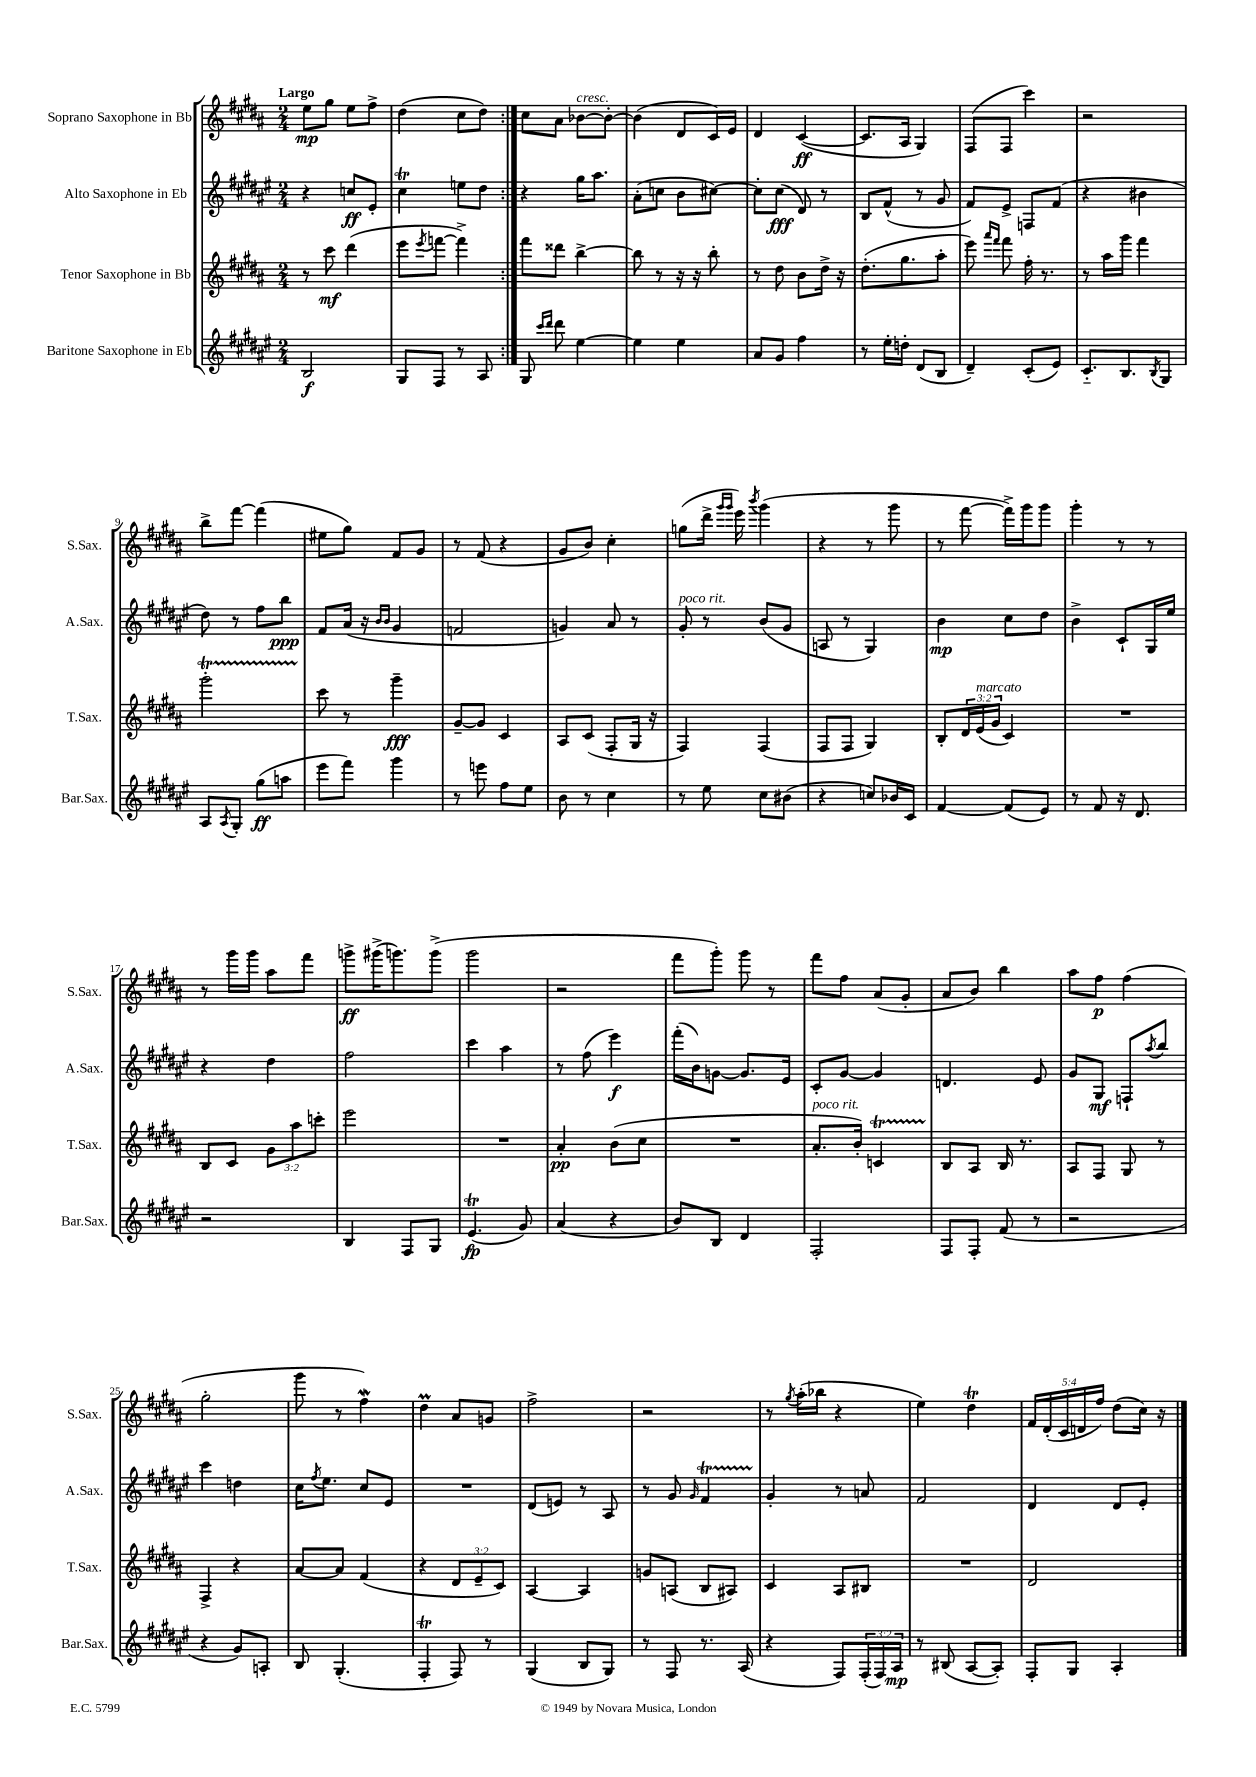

**kern	**dynam	**kern	**dynam	**kern	**dynam	**kern	**dynam
*part4	*part4	*part3	*part3	*part2	*part2	*part1	*part1
*staff4	*staff4	*staff3	*staff3	*staff2	*staff2	*staff1	*staff1
*I"Baritone Saxophone in Eb	*	*I"Tenor Saxophone in Bb	*	*I"Alto Saxophone in Eb	*	*I"Soprano Saxophone in Bb	*
*I'Bar.Sax.	*	*I'T.Sax.	*	*I'A.Sax.	*	*I'S.Sax.	*
*clefG2	*	*clefG2	*	*clefG2	*	*clefG2	*
*k[f#c#g#d#a#e#]	*	*k[f#c#g#d#a#]	*	*k[f#c#g#d#a#e#]	*	*k[f#c#g#d#a#]	*
*M2/4	*	*M2/4	*	*M2/4	*	*M2/4	*
=1	=1	=1	=1	=1	=1	=1	=1
!	!	!	!	!	!	!LO:TX:a:B:t=Largo	!
2B/	f	8r	.	4r	.	8ee\L	mp
.	.	8ccc#\	mf	.	.	8gg#\J	.
.	.	(4ddd#\	.	8ccn/L	ff	8ee\L	.
.	.	.	.	8e#'/J	.	8ff#^\J	.
=2	=2	=2	=2	=2	=2	=2	=2
8G#/L	.	8eee\L	.	4cc#T\	.	(4dd#\	.
.	.	8qeee/	.	.	.	.	.
8F#/J	.	[8fffn\J	.	.	.	.	.
8r	.	4fff^\])	.	8een\L	.	8cc#\L	.
8A#/	.	.	.	8dd#\J	.	8dd#\J)	.
=3:|!	=3:|!	=3:|!	=3:|!	=3:|!	=3:|!	=3:|!	=3:|!
8G#/	.	8fff#\L	.	4r	.	8cc#\L	.
16qqccc#/LL	.	.	.	.	.	.	.
16qqddd#/JJ	.	.	.	.	.	.	.
8ddd#\	.	8ddd##X\J	.	.	.	8a#\J	.
!	!	!	!	!	!	!LO:TX:a:i:t=cresc.	!
[4ee#\	.	[4bb^\	.	16gg#\KL	.	[8b-X\L	.
.	.	.	.	8.aa#\J	.	.	.
.	.	.	.	.	.	8b-'\J_	.
=4	=4	=4	=4	=4	=4	=4	=4
4ee#\]	.	8bb\]	.	(8a#'\L	.	(4b-\]	.
.	.	8r	.	8ccn\J	.	.	.
4ee#\	.	16r	.	8b\L	.	8d#/L	.
.	.	16r	.	.	.	.	.
.	.	8bb'\	.	[8cc#X\J)	.	16c#/L)	.
.	.	.	.	.	.	16e/JJ	.
=5	=5	=5	=5	=5	=5	=5	=5
8a#/L	.	8r	.	8cc#'\L]	.	4d#/	.
8g#/J	.	8dd#\	.	(8cc#\J	fff	.	.
4ff#\	.	8b\L	.	8d#/)	.	([4c#/	ff
.	.	16dd#^\Jk	.	8r	.	.	.
.	.	16r	.	.	.	.	.
=6	=6	=6	=6	=6	=6	=6	=6
8r	.	(8.dd#'\L	.	8B/L	.	8.c#/L]	.
16ee#'\LL	.	.	.	(8f#^^/J	.	.	.
16ddn'\JJ	.	8.gg#\	.	.	.	16A#/Jk	.
(8d#/L	.	.	.	8r	.	4G#/)	.
8B/J	.	8aa#'\J	.	8g#/	.	.	.
=7	=7	=7	=7	=7	=7	=7	=7
4d#~/)	.	8eee\)	.	8f#/L)	.	(8F#/L	.
.	.	16qqaaa#/LL	.	.	.	.	.
.	.	16qqfff#/JJ	.	.	.	.	.
.	.	8fff#\	.	8e#^/J	.	8F#/J	.
(8c#'/L	.	16ff#'\	.	8Fn/L	.	4ccc#\)	.
.	.	8.r	.	.	.	.	.
8e#/J)	.	.	.	(8f#/J	.	.	.
=8	=8	=8	=8	=8	=8	=8	=8
8.c#/L	.	8r	.	4r	.	2r	.
.	.	16aa#\LL	.	.	.	.	.
8.B/	.	16ggg#\JJ	.	.	.	.	.
.	.	4fff#\	.	4b#X\	.	.	.
8qB/	.	.	.	.	.	.	.
8G#/J	.	.	.	.	.	.	.
!!LO:LB:g=z
=9	=9	=9	=9	=9	=9	=9	=9
8A#/L	.	2ggg#T'\	.	8dd#\)	.	8bb^\L	.
8qA#/	.	.	.	.	.	.	.
8G#'/J	.	.	.	8r	.	[8fff#\J	.
(8gg#\L	ff	.	.	8ff#\L	.	(4fff#\]	.
8aan\J	.	.	.	8bb\J	ppp	.	.
=10	=10	=10	=10	=10	=10	=10	=10
8eee#\L	.	8ccc#\	.	8f#/L	.	8ee#X\L	.
8fff#\J)	.	8r	.	(16a#/Jk	.	8gg#\J)	.
.	.	.	.	16r	.	.	.
.	.	.	.	16qqb/LL	.	.	.
.	.	.	.	16qqb/JJ	.	.	.
4ggg#\	.	4ggg#~\	fff	4g#/	.	8f#/L	.
.	.	.	.	.	.	8g#/J	.
=11	=11	=11	=11	=11	=11	=11	=11
8r	.	[8g#~/L	.	2fn/	.	8r	.
8eeen\	.	8g#/J]	.	.	.	(8f#/	.
8ff#\L	.	4c#/	.	.	.	4r	.
8ee#\J	.	.	.	.	.	.	.
=12	=12	=12	=12	=12	=12	=12	=12
8b\	.	8A#/L	.	4gn/)	.	8g#/L	.
8r	.	(8c#/J	.	.	.	8b/J)	.
4cc#\	.	8F#'/L	.	8a#/	.	4cc#'\	.
.	.	16G#/Jk	.	8r	.	.	.
.	.	16r	.	.	.	.	.
=13	=13	=13	=13	=13	=13	=13	=13
!	!	!	!	!LO:TX:a:i:t=poco rit.	!	!	!
8r	.	4F#/)	.	8g#'/	.	(8ggn\L	.
8ee#\	.	.	.	8r	.	16ddd#^\Jk	.
.	.	.	.	.	.	16qqggg#/LL	.
.	.	.	.	.	.	16qqggg#/JJ	.
.	.	.	.	.	.	16eee\)	.
.	.	.	.	.	.	8qbbb/	.
8cc#\L	.	(4F#/	.	(8b/L	.	(4ggg#\	.
(8b#X\J	.	.	.	8g#/J	.	.	.
=14	=14	=14	=14	=14	=14	=14	=14
4r	.	8F#/L	.	8An/	.	4r	.
.	.	8F#/J	.	8r	.	.	.
8ccn/L)	.	4G#/)	.	4G#/)	.	8r	.
16b-X/L	.	.	.	.	.	8ggg#\	.
16c#/JJ	.	.	.	.	.	.	.
=15	=15	=15	=15	=15	=15	=15	=15
[4f#/	.	8B'/L	.	4b\	mp	8r	.
.	.	24d#/L	.	.	.	[8fff#\	.
!	!	!LO:TX:a:i:t=marcato	!	!	!	!	!
.	.	(24e/	.	.	.	.	.
.	.	24g#/JJ	.	.	.	.	.
(8f#/L]	.	4c#/)	.	8cc#\L	.	16fff#^\LL])	.
.	.	.	.	.	.	16ggg#\J	.
8e#/J)	.	.	.	8dd#\J	.	8ggg#\J	.
=16	=16	=16	=16	=16	=16	=16	=16
8r	.	2r	.	4b^\	.	4ggg#'\	.
8f#/	.	.	.	.	.	.	.
16r	.	.	.	8c#`/L	.	8r	.
8.d#/	.	.	.	.	.	.	.
.	.	.	.	16G#/L	.	8r	.
.	.	.	.	16ee#/JJ	.	.	.
!!LO:LB:g=z
=17	=17	=17	=17	=17	=17	=17	=17
2r	.	8B/L	.	4r	.	8r	.
.	.	8c#/J	.	.	.	16ggg#\LL	.
.	.	.	.	.	.	16ggg#\JJ	.
.	.	12g#\L	.	4dd#\	.	8aa#\L	.
.	.	12aa#\	.	.	.	.	.
.	.	.	.	.	.	8fff#\J	.
.	.	12cccn'\J	.	.	.	.	.
=18	=18	=18	=18	=18	=18	=18	=18
4B/	.	2eee\	.	2ff#\	.	8gggn^\L	ff
.	.	.	.	.	.	(16ggg#X^\K	.
.	.	.	.	.	.	8.gggn\)	.
8F#/L	.	.	.	.	.	.	.
8G#/J	.	.	.	.	.	(8ggg^\J	.
=19	=19	=19	=19	=19	=19	=19	=19
(4.e#t/	fp	2r	.	4ccc#\	.	2ggg#\	.
.	.	.	.	4aa#\	.	.	.
8g#/)	.	.	.	.	.	.	.
=20	=20	=20	=20	=20	=20	=20	=20
(4a#/	.	4a#'/	pp	8r	.	2r	.
.	.	.	.	(8ff#\	.	.	.
4r	.	(8b\L	.	4eee#\)	f	.	.
.	.	8cc#\J	.	.	.	.	.
=21	=21	=21	=21	=21	=21	=21	=21
8b/L)	.	2r	.	(16fff#'\LL	.	8fff#\L	.
.	.	.	.	16b\J)	.	.	.
8B/J	.	.	.	[8gn\J	.	8ggg#'\J)	.
4d#/	.	.	.	8.g/L]	.	8ggg#\	.
.	.	.	.	.	.	8r	.
.	.	.	.	16e#/Jk	.	.	.
=22	=22	=22	=22	=22	=22	=22	=22
!	!	!LO:TX:a:i:t=poco rit.	!	!	!	!	!
2F#'/	.	8.a#'/L	.	8c#'/L	.	8fff#\L	.
.	.	.	.	[8g#/J	.	8ff#\J	.
.	.	16b'/Jk)	.	.	.	.	.
.	.	4cnT/	.	4g#/]	.	(8a#/L	.
.	.	.	.	.	.	8g#'/J	.
=23	=23	=23	=23	=23	=23	=23	=23
8F#/L	.	8B/L	.	4.dn/	.	8a#/L	.
8F#'/J	.	8A#/J	.	.	.	8b/J)	.
(8f#/	.	16B/	.	.	.	4bb\	.
.	.	8.r	.	.	.	.	.
8r	.	.	.	8e#/	.	.	.
=24	=24	=24	=24	=24	=24	=24	=24
2r	.	8A#/L	.	8g#/L	.	8aa#\L	.
.	.	8F#/J	.	8G#/J	mf	8ff#\J	p
.	.	8G#/	.	8Fn`/L	.	(4ff#\	.
.	.	.	.	8qaa#/	.	.	.
.	.	8r	.	8bb/J	.	.	.
!!LO:LB:g=z
=25	=25	=25	=25	=25	=25	=25	=25
4r	.	4F#^/	.	4ccc#\	.	2gg#'\	.
8g#/L)	.	4r	.	4ddn\	.	.	.
8An'/J	.	.	.	.	.	.	.
=26	=26	=26	=26	=26	=26	=26	=26
8B/	.	[8a#/L	.	16cc#\KL	.	8ggg#\	.
.	.	.	.	8qff#/	.	.	.
.	.	.	.	8.ee#\J	.	.	.
(4.G#'/	.	8a#/J]	.	.	.	8r	.
.	.	(4f#/	.	8cc#/L	.	4ff#W\)	.
.	.	.	.	8e#/J	.	.	.
=27	=27	=27	=27	=27	=27	=27	=27
4F#T'/	.	4r	.	2r	.	4dd#m\	.
8F#/)	.	12d#/L	.	.	.	8a#/L	.
.	.	12e~/	.	.	.	.	.
8r	.	.	.	.	.	8gn/J	.
.	.	12c#/J)	.	.	.	.	.
=28	=28	=28	=28	=28	=28	=28	=28
(4G#/	.	[4A#/	.	(8d#/L	.	2ff#^\	.
.	.	.	.	8en/J)	.	.	.
8B/L	.	4A#/]	.	8r	.	.	.
8G#/J)	.	.	.	8A#/	.	.	.
=29	=29	=29	=29	=29	=29	=29	=29
8r	.	8gn/L	.	8r	.	2r	.
8F#/	.	(8An/J	.	8g#/	.	.	.
.	.	.	.	16qqg#/	.	.	.
8.r	.	8B/L	.	4f#T/	.	.	.
.	.	8A#X/J)	.	.	.	.	.
(16A#/	.	.	.	.	.	.	.
=30	=30	=30	=30	=30	=30	=30	=30
4r	.	4c#/	.	4g#'/	.	8r	.
.	.	.	.	.	.	8qgg#/	.
.	.	.	.	.	.	(16aa#'\LL	.
.	.	.	.	.	.	16bb-X\JJ	.
8F#/L)	.	8A#/L	.	8r	.	4r	.
(24F#'/L	.	8B#X/J	.	8an/	.	.	.
24F#/)	.	.	.	.	.	.	.
24A#/JJ	mp	.	.	.	.	.	.
=31	=31	=31	=31	=31	=31	=31	=31
8r	.	2r	.	2f#/	.	4ee\)	.
(8B#X/	.	.	.	.	.	.	.
[8A#/L	.	.	.	.	.	4dd#t\	.
8A#'/J])	.	.	.	.	.	.	.
=32	=32	=32	=32	=32	=32	=32	=32
8F#'/L	.	2d#/	.	4d#/	.	20f#/LL	.
.	.	.	.	.	.	(20d#'/	.
.	.	.	.	.	.	20c#/	.
8G#/J	.	.	.	.	.	.	.
.	.	.	.	.	.	20dn/	.
.	.	.	.	.	.	20ff#/JJ)	.
4A#'/	.	.	.	8d#/L	.	(8dd#\L	.
.	.	.	.	8e#'/J	.	16cc#\Jk)	.
.	.	.	.	.	.	16r	.
==	==	==	==	==	==	==	==
*-	*-	*-	*-	*-	*-	*-	*-
